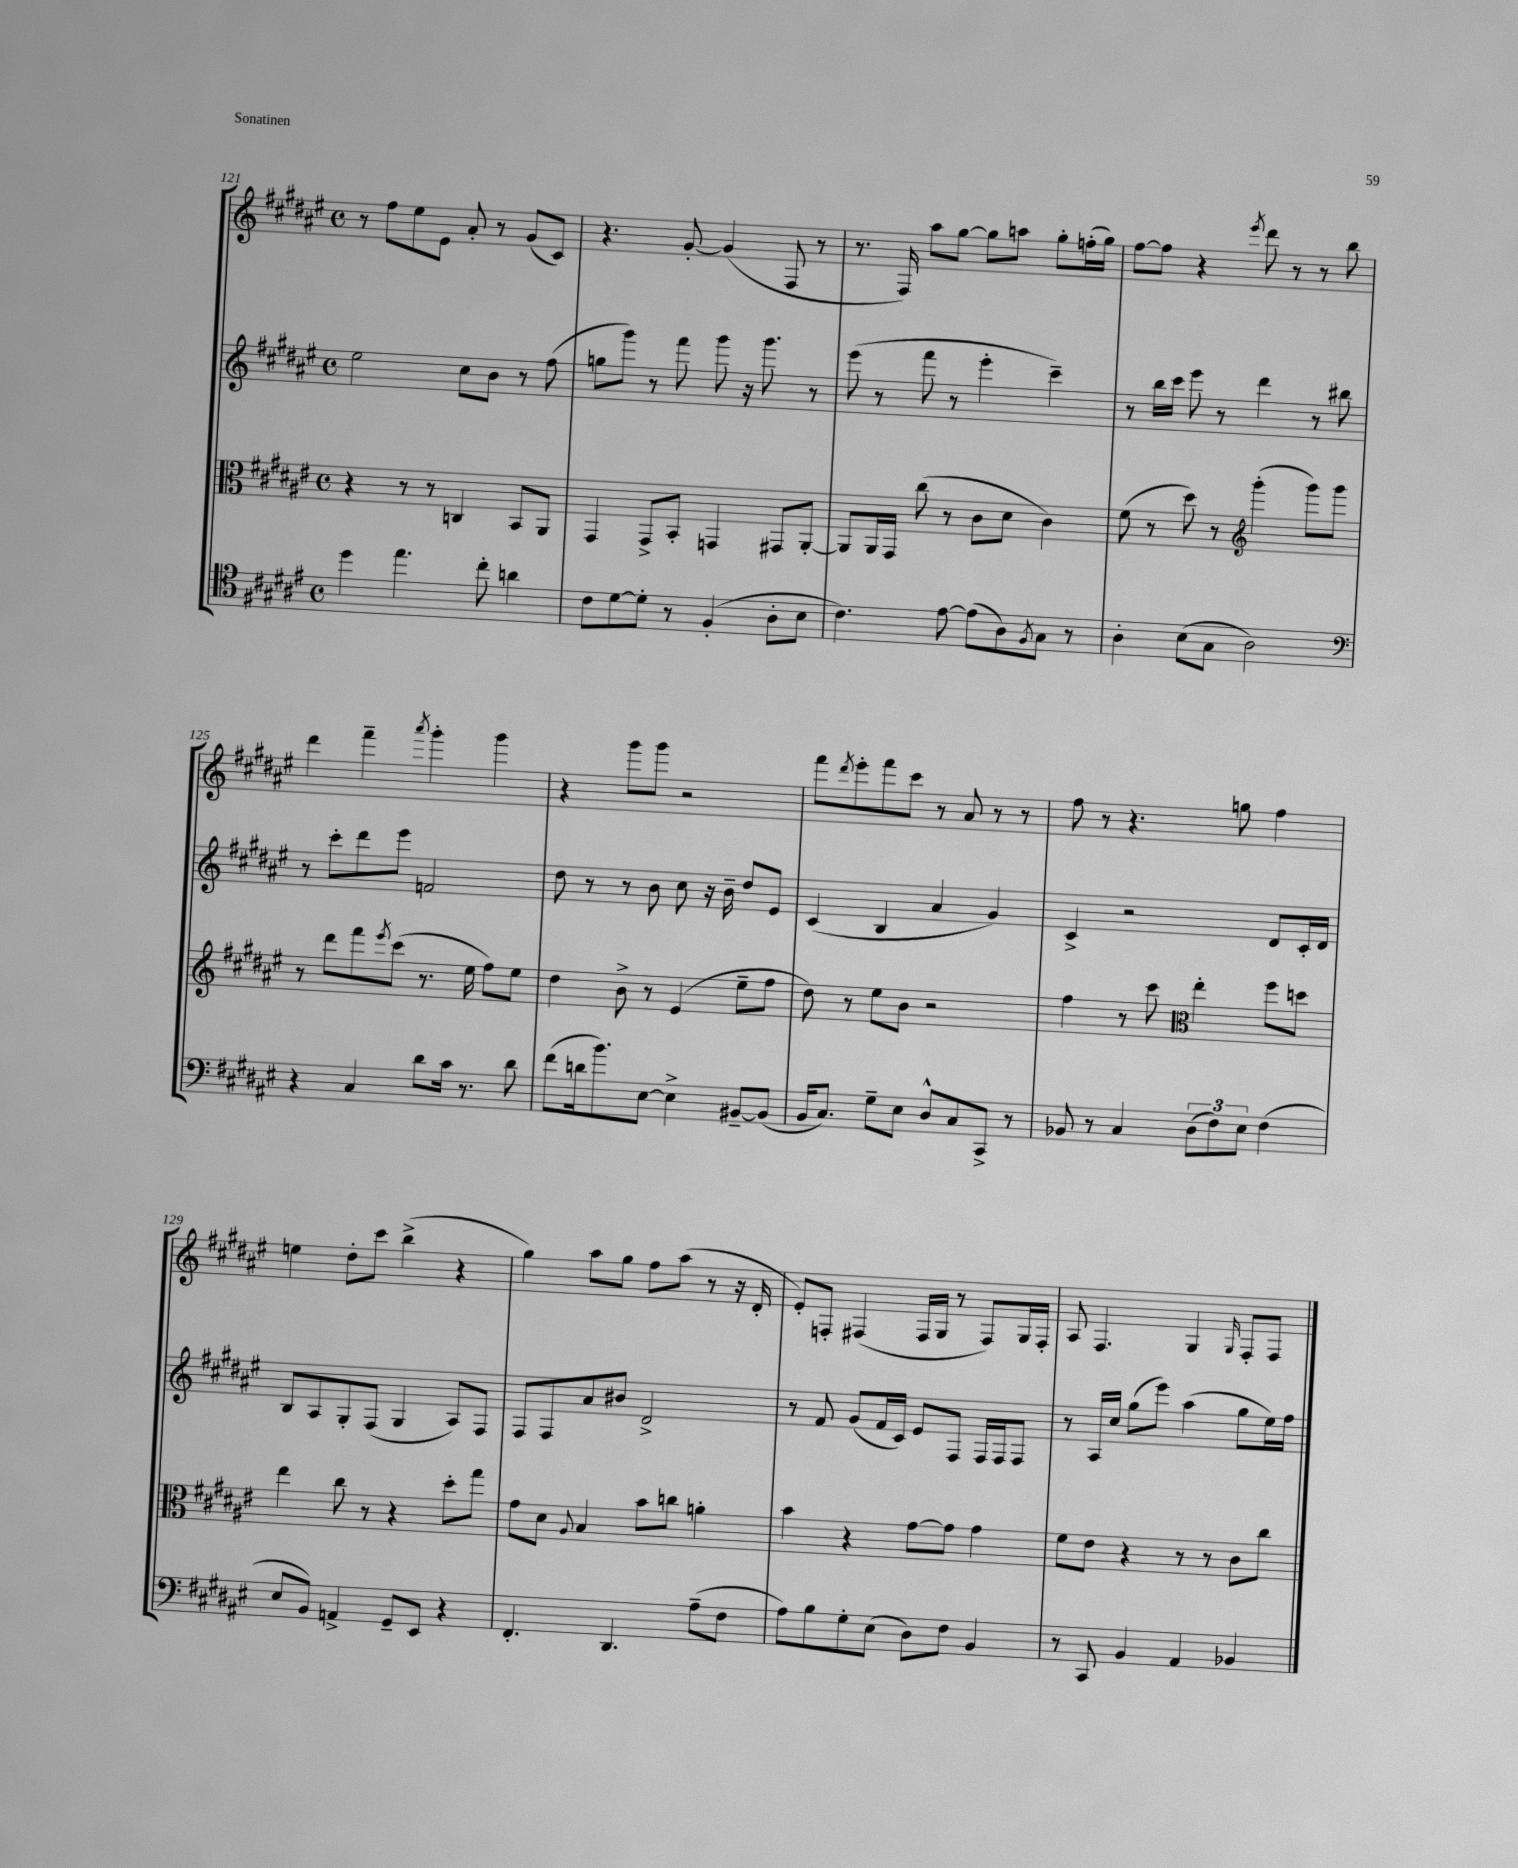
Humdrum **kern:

**kern	**kern	**kern	**kern
*staff4	*staff3	*staff2	*staff1
*clefC4	*clefC3	*clefG2	*clefG2
*k[f#c#g#d#a#e#]	*k[f#c#g#d#a#e#]	*k[f#c#g#d#a#e#]	*k[f#c#g#d#a#e#]
*M4/4	*M4/4	*M4/4	*M4/4
*met(c)	*met(c)	*met(c)	*met(c)
4dd#	4r	2ee#	8r
.	.	.	8ff#
4.ee#	8r	.	8ee#
.	8r	.	8e#
.	4C	8cc#	8a#'
8cc#'	.	8b	8r
4a	8BB	8r	(8g#
.	8AA#	(8ff#	8c#)
=	=	=	=
8c#	4GG#	8gg	4.r
[8d#	.	8ggg#)	.
8d#']	8GG#^	8r	.
8r	8BB'	8fff#	[8g#'
(4F#'	4GG	8ggg#	(4g#]
.	.	16r	.
.	.	8.ggg#	.
8A#'	8GG#	.	8F#
8B	[8AA#'	8r	8r
=	=	=	=
4.c#)	8AA#]	(8eee#	8.r
.	16AA#	8r	.
.	16GG#	.	16F#)
.	(8cc#	8fff#	8aa#
[8e#	8r	8r	[8gg#
(8e#]	8c#	4eee#'	8gg#]
8A#)	8d#	.	8aa
8qF#	.	.	.
8G#	4c#)	4ccc#~)	8gg#'
8r	.	.	(16ff'
.	.	.	16gg#)
=	=	=	=
4A#'	(8f#	8r	[8ff#
.	8r	16bb	8ff#]
.	.	16ccc#	.
(8B	8dd#)	8eee#	4r
8G#	8r	8r	.
*	*clefG2	*	*
.	.	.	8qeee#
2A#)	(4ggg#'	4ddd#	8ddd#
.	.	.	8r
.	8ggg#)	8r	8r
.	8ggg#	8bb#	8bb
=	=	=	=
*clefF4	*	*	*
4r	8r	8r	4ddd#
.	8ddd#	8ccc#'	.
4C#	8fff#	8ddd#	4fff#~
.	8qeee#	.	.
.	(8ccc#	8eee#	.
.	.	.	8qaaa#
8d#	8.r	2f	4ggg#'
16c#	.	.	.
8.r	16ee#	.	.
.	8ff#)	.	4ggg#
8d#	8ee#	.	.
=	=	=	=
(8f#	4dd#	8dd#	4r
16d	.	8r	.
8.b)	.	.	.
.	8b^	8r	8ggg#
[8E#	8r	8b	8ggg#
4E#^]	(4e#	8cc#	2r
.	.	16r	.
.	.	16b~	.
[8BB#~	8ee#~	8dd#	.
(8BB#]	8ff#	8e#	.
=	=	=	=
16BB	8dd#)	(4c#	8fff#
8.C#)	.	.	.
.	.	.	8qddd#
.	8r	.	8eee#'
8G#~	8ee#	4B	8fff#
8E#	8b	.	8ccc#
8D#^^	2r	4a#	8r
8C#	.	.	8a#
8CC#^	.	4g#)	8r
8r	.	.	8r
=	=	=	=
8BB-	4ff#	4c#^	8ff#
8r	.	.	8r
4C#	8r	2r	4.r
.	8ccc#	.	.
*	*clefC3	*	*
(12D#	4ee#'	.	.
12F#)	.	.	.
.	.	.	8gg
12E#	.	.	.
(4F#	8ff#	8d#	4ff#
.	8dd	16c#'	.
.	.	16d#	.
=	=	=	=
8E#	4ee#	8B	4ee
8BB)	.	8A#	.
4AA^	8cc#	8G#'	8dd#'
.	8r	(8F#	8ccc#
8GG#~	4r	4G#	(4bb^
8EE#	.	.	.
4r	8dd#'	8A#)	4r
.	8gg#	8F#	.
=	=	=	=
4.FF#'	8g#	8F#	4gg#)
.	8d#	8F#	.
.	8qqA#	.	.
.	4B	8a#	8aa#
4.DD#	.	8b#	8gg#
.	8b	2d#^	8ff#
.	8cc	.	(8aa#
(8A#~	4a'	.	8r
8F#	.	.	16r
.	.	.	16d#'
=	=	=	=
8A#)	4b	8r	8e#')
8B	.	8f#	8F'
8G#'	4r	(8g#	(4F#
(8E#	.	16f#	.
.	.	16c#)	.
8D#)	[8g#	8e#	16F#
.	.	.	16G#
8F#	8g#]	8F#	8r
4BB	4g#	16F#	8F#)
.	.	16F#	.
.	.	8F#	16G#
.	.	.	16F#'
=	=	=	=
8r	8f#	8r	8A#
8CC#	8e#	16A#	4.F#
.	.	16cc#	.
4BB	4r	(8gg#	.
.	.	8eee#)	.
4AA#	8r	(4aa#	4G#
.	8r	.	.
.	.	.	16qqG#
4BB-	8c#	8gg#	8F#'
.	8cc#	16ee#)	8F#
.	.	16ff#	.
==	==	==	==
*-	*-	*-	*-
